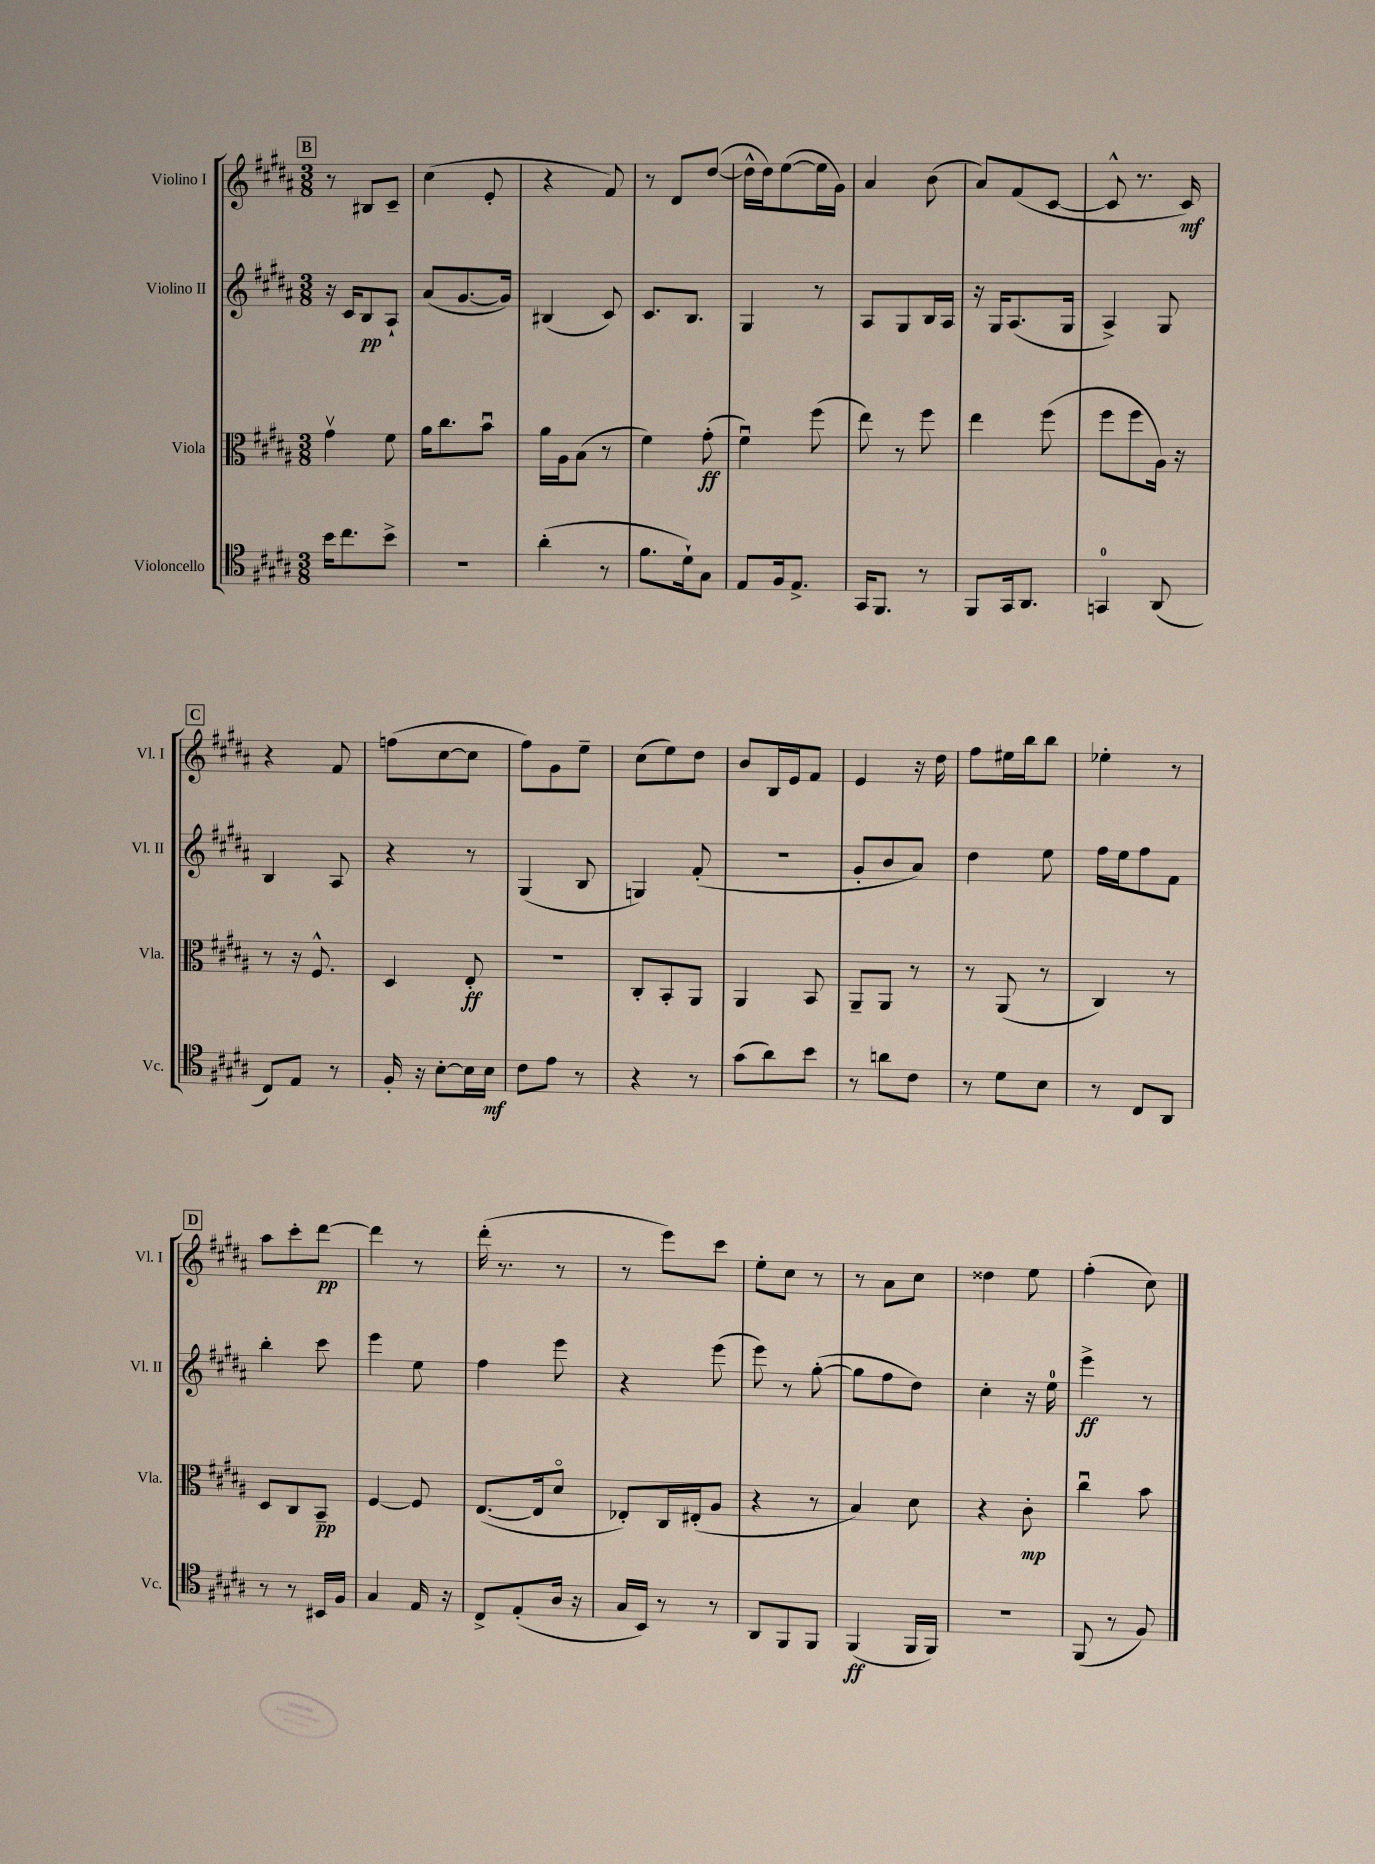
<<
\new StaffGroup <<
\new Staff = "s0" \with { instrumentName = "Violino I" shortInstrumentName = "Vl. I" } {
    \clef treble \key b \major \numericTimeSignature \time 3/8
    \autoBeamOff \mark \markup { \box "B" } r8 bis8[ cis'8]-- |
    cis''4( e'8-. |
    r4 fis'8) |
    r8 dis'8[ dis''8]~( |
    dis''16[-^ dis''16) e''8~( e''16 gis'16]) |
    ais'4 b'8( |
    ais'8[) fis'8( cis'8]~ |
    cis'8-^ r8. cis'16\mf) |
    \mark \markup { \box "C" } r4 fis'8 |
    f''8[( cis''8~ cis''8] |
    fis''8[) gis'8 e''8]-- |
    cis''8[( e''8) dis''8] |
    b'8[ b16 e'16 fis'8] |
    e'4 r16 dis''16 |
    fis''8[ eis''16 b''16 b''8] |
    ees''4-. r8 |
    \mark \markup { \box "D" } ais''8[ cis'''8-. dis'''8]~\pp |
    dis'''4 r8 |
    dis'''16-.( r8. r8 |
    r8 e'''8[) cis'''8] |
    e''8[-. cis''8] r8 |
    r8 ais'8[ cis''8] |
    disis''4 e''8 |
    fis''4-.( cis''8) \bar "|." |
}
\new Staff = "s1" \with { instrumentName = "Violino II" shortInstrumentName = "Vl. II" } {
    \clef treble \key b \major \numericTimeSignature \time 3/8
    \autoBeamOff \mark \markup { \box "B" } r16 cis'16[ b8\pp ais8]-! |
    ais'8[( gis'8.~ gis'16]) |
    bis4( cis'8) |
    cis'8.[ b8.] |
    gis4 r8 |
    ais8[ gis8 b16 ais16] |
    r16 gis16[ ais8.( gis16] |
    ais4->) gis8 |
    \mark \markup { \box "C" } b4 ais8 |
    r4 r8 |
    gis4( b8 |
    g4) fis'8-.( |
    R4. |
    gis'8[-. b'8 ais'8]) |
    dis''4 e''8 |
    fis''16[ e''16 fis''8 fis'8] |
    \mark \markup { \box "D" } b''4-. cis'''8 |
    e'''4 e''8 |
    fis''4 e'''8 |
    r4 e'''8( |
    e'''8) r8 gis''8~-.( |
    gis''8[ fis''8 dis''8]) |
    cis''4-. r16 e''16-0 |
    e'''4->\ff r8 \bar "|." |
}
\new Staff = "s2" \with { instrumentName = "Viola" shortInstrumentName = "Vla." } {
    \clef alto \key b \major \numericTimeSignature \time 3/8
    \autoBeamOff \mark \markup { \box "B" } gis'4\upbow fis'8 |
    ais'16[ cis''8. b'8]\downbow |
    ais'16[ ais16 b8]( r8 |
    fis'4) gis'8-.\ff( |
    fis'4\downbow) fis''8( |
    e''8) r8 fis''8 |
    e''4 fis''8( |
    fis''8[ fis''8 ais16]) r16 |
    \mark \markup { \box "C" } r8 r16 fis8.-^ |
    dis4 e8-.\ff |
    R4. |
    cis8[-. b,8-. ais,8] |
    ais,4 b,8 |
    ais,8[-- ais,8] r8 |
    r8 ais,8( r8 |
    cis4) r8 |
    \mark \markup { \box "D" } dis8[ cis8 b,8]--\pp |
    fis4~ fis8 |
    e8.[~( e16 dis'8]\flageolet |
    ees8[-.) cis16 eis16-.( ais8] |
    r4 r8 |
    b4) dis'8 |
    r4 cis'8-.\mp |
    cis''4\downbow b'8 \bar "|." |
}
\new Staff = "s3" \with { instrumentName = "Violoncello" shortInstrumentName = "Vc." } {
    \clef tenor \key b \major \numericTimeSignature \time 3/8
    \autoBeamOff \mark \markup { \box "B" } b'16[ cis''8. b'8]-> |
    R4. |
    ais'4-.( r8 |
    fis'8.[ dis'16-!) gis8] |
    e8[ fis16 e8.]-> |
    gis,16[ fis,8.] r8 |
    fis,8[ gis,16 ais,8.] |
    g,4-0 ais,8( |
    \mark \markup { \box "C" } cis8[) e8] r8 |
    fis16-. r16 b8[~-. b16 b16]\mf |
    cis'8[ e'8] r8 |
    r4 r8 |
    gis'8[( ais'8) b'8] |
    r8 a'8[ cis'8] |
    r8 dis'8[ b8] |
    r8 cis8[ ais,8] |
    \mark \markup { \box "D" } r8 r8 bis,16[ fis16] |
    gis4 e16 r16 |
    cis8[-> e8-.( ais16] r16 |
    gis16[ b,16]) r8 r8 |
    ais,8[ fis,8 fis,8] |
    fis,4\ff( fis,16[ fis,16]) |
    R4. |
    fis,8( r8 fis8) \bar "|." |
}
>>
>>
